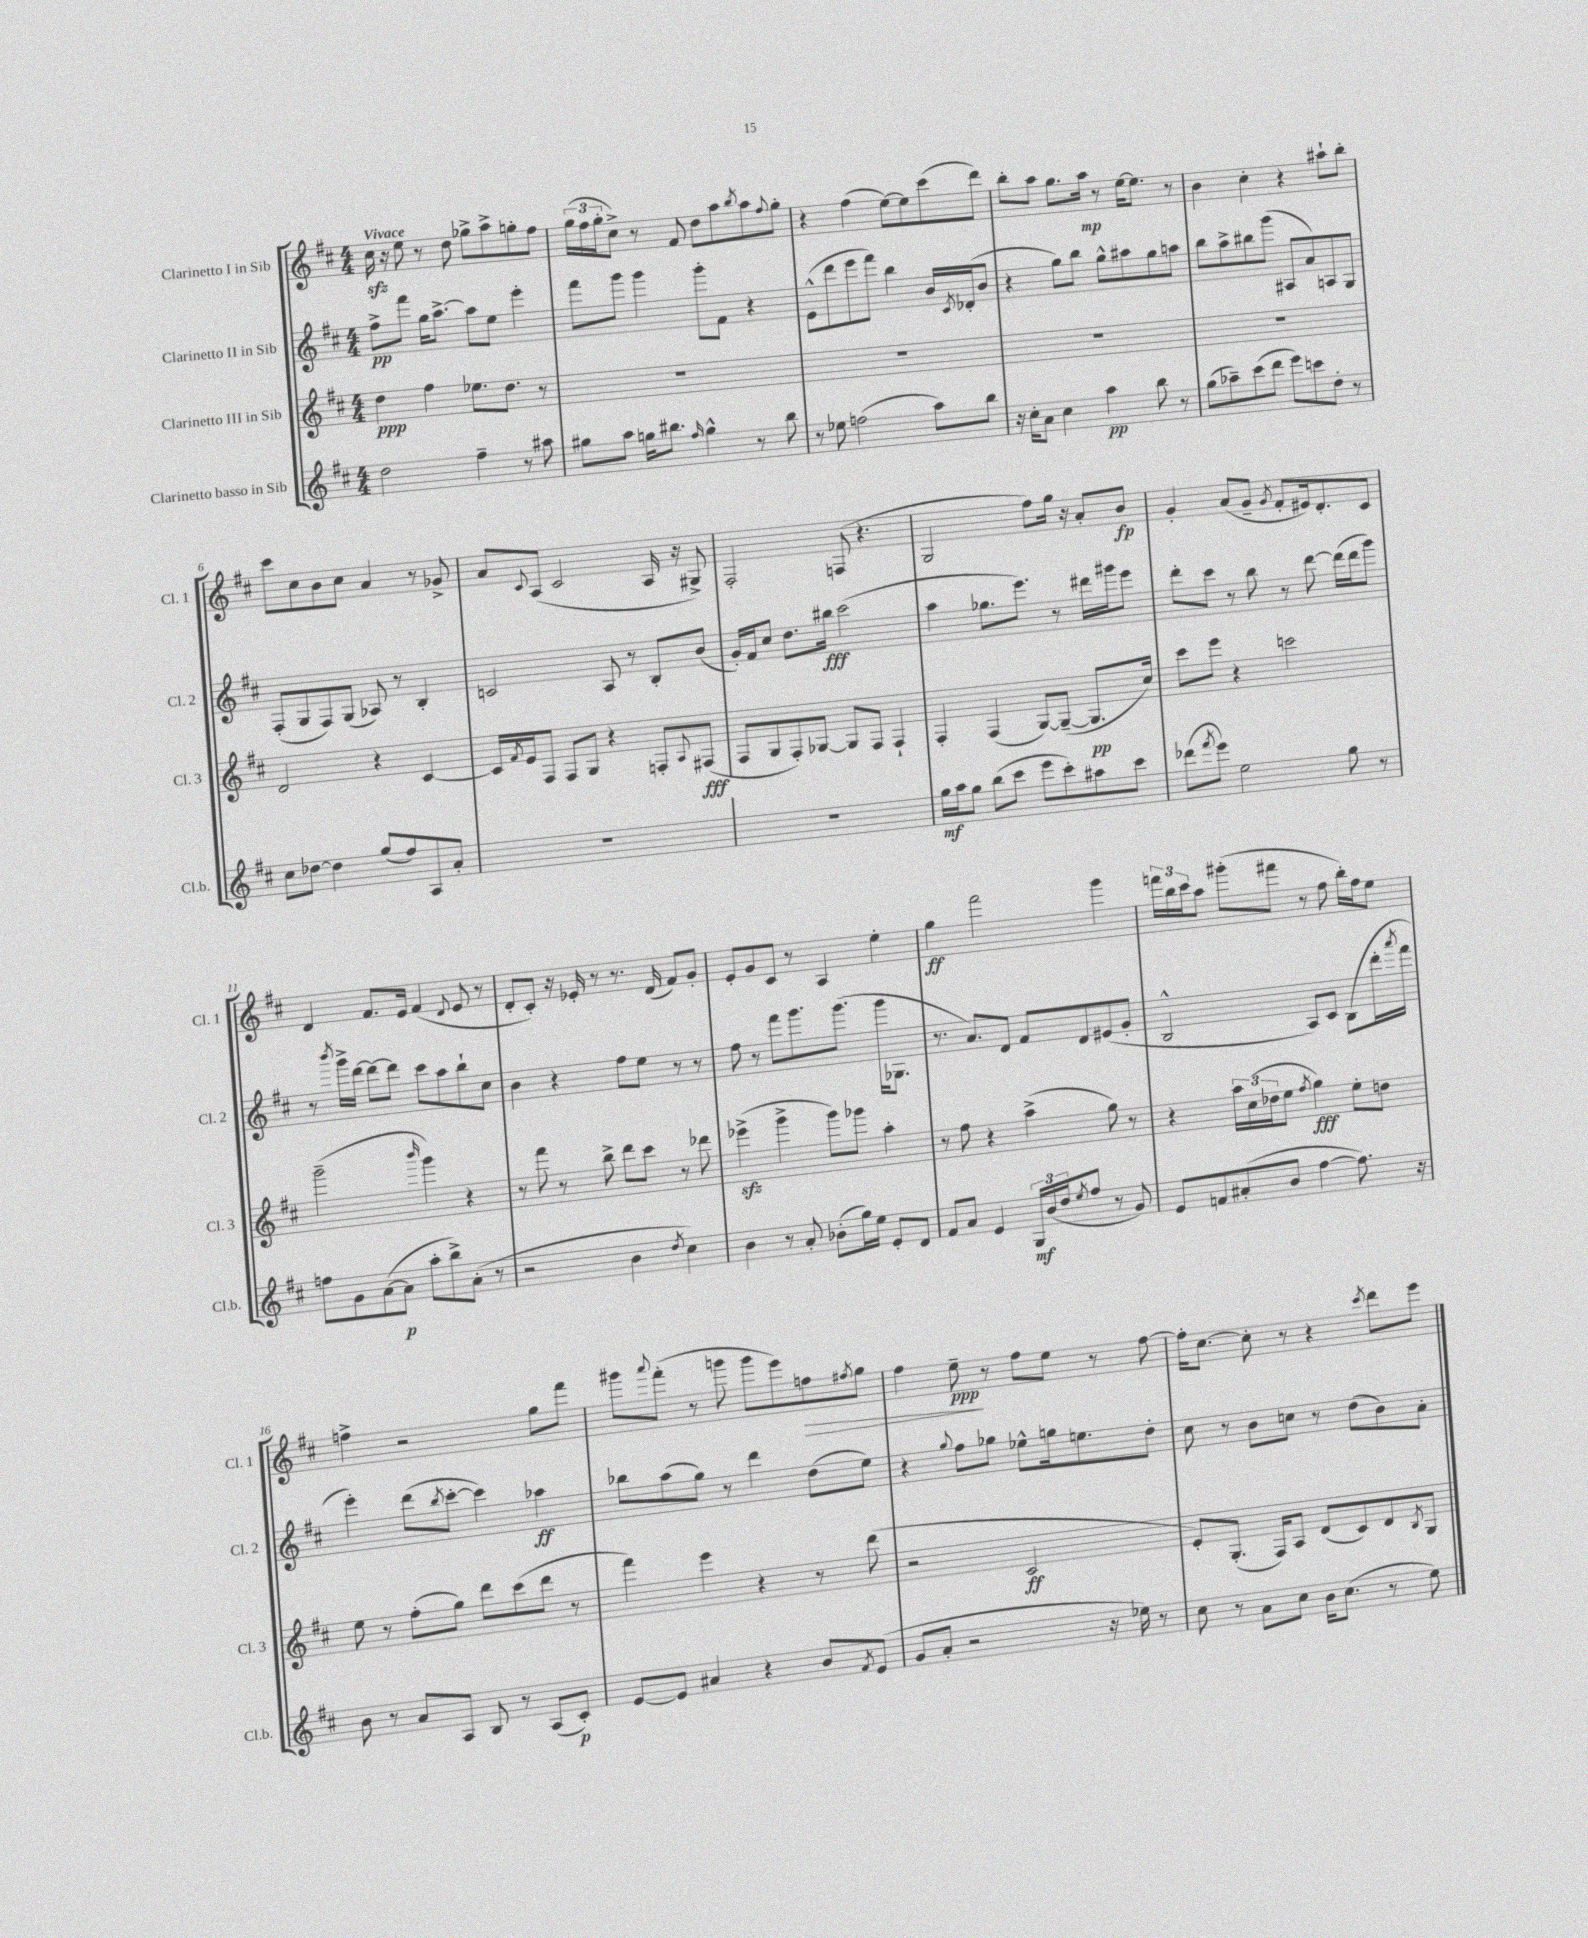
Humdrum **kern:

**kern	**dynam	**kern	**dynam	**kern	**dynam	**kern	**dynam
*part4	*part4	*part3	*part3	*part2	*part2	*part1	*part1
*staff4	*staff4	*staff3	*staff3	*staff2	*staff2	*staff1	*staff1
*I"Clarinetto basso in Sib	*	*I"Clarinetto III in Sib	*	*I"Clarinetto II in Sib	*	*I"Clarinetto I in Sib	*
*I'Cl.b.	*	*I'Cl. 3	*	*I'Cl. 2	*	*I'Cl. 1	*
*clefG2	*	*clefG2	*	*clefG2	*	*clefG2	*
*k[f#c#]	*	*k[f#c#]	*	*k[f#c#]	*	*k[f#c#]	*
*M4/4	*	*M4/4	*	*M4/4	*	*M4/4	*
=1	=1	=1	=1	=1	=1	=1	=1
!	!	!	!	!	!	!LO:TX:a:B:t=Vivace	!
2dd\	.	4dd\	ppp	8ff#^\L	pp	16cc#zz\	.
.	.	.	.	.	.	16r	.
.	.	.	.	8fff#\J	.	8ee\	.
.	.	4ff#\	.	16gg\KL	.	8r	.
.	.	.	.	[8.aa^\J	.	.	.
.	.	.	.	.	.	8dd\	.
4ff#~\	.	8.ee-X\L	.	8aa\L]	.	8gg-X^\L	.
.	.	.	.	8ee\J	.	8aa^\	.
.	.	8.dd\J	.	.	.	.	.
8r	.	.	.	4eee'\	.	8ggn'\	.
8aa#X\	.	8r	.	.	.	8ff#\J	.
=2	=2	=2	=2	=2	=2	=2	=2
8gg#X\L	.	1r	.	8fff#\L	.	(24gg\LL	.
.	.	.	.	.	.	24ff#\	.
.	.	.	.	.	.	24gg'\J	.
8aa\J	.	.	.	8ggg\J	.	8cc#^\J)	.
16ggn\KL	.	.	.	4ggg\	.	8r	.
8.bb#X\J	.	.	.	.	.	.	.
.	.	.	.	.	.	8f#/	.
16qqff#/	.	.	.	.	.	.	.
4gg^^\	.	.	.	8ggg'\L	.	8dd\L	.
.	.	.	.	8f#\J	.	8aa\	.
.	.	.	.	.	.	8qbb/	.
8r	.	.	.	4r	.	8aa\	.
.	.	.	.	.	.	8qqff#/	.
8bb#\	.	.	.	.	.	8gg'\J	.
=3	=3	=3	=3	=3	=3	=3	=3
8r	.	1r	.	(8e^^\L	.	4r	.
8ee-X\	.	.	.	8ddd\	.	.	.
(2ffn\	.	.	.	8eee\	.	(4ff#\	.
.	.	.	.	8fff#\J)	.	.	.
.	.	.	.	4bb\	.	[8ee\L)	.
.	.	.	.	.	.	8ee\]	.
8aa\L)	.	.	.	16b/LL	.	(8ccc#\	.
.	.	.	.	8qc#/	.	.	.
.	.	.	.	(16d-X'/J	.	.	.
8bb\J	.	.	.	8b/J	.	8ddd\J)	.
=4	=4	=4	=4	=4	=4	=4	=4
16r	.	1r	.	4r	.	8bb'\L	.
16cc#'\KL	.	.	.	.	.	.	.
8a\J	.	.	.	.	.	8aa\J	.
4cc#\	.	.	.	8gg\L)	.	8.gg\L	.
.	.	.	.	8bb\J	.	.	.
.	.	.	.	.	.	16aa\Jk	mp
4aa\	pp	.	.	8gg^^\L	.	8r	.
.	.	.	.	8aa#X\	.	[16ee\KL	.
.	.	.	.	.	.	8.ee\J]	.
8bb\	.	.	.	8gg\	.	.	.
8r	.	.	.	8aan\J	.	8r	.
=5	=5	=5	=5	=5	=5	=5	=5
(8gg\L	.	1r	.	8bb\L	.	4b\	.
8aa-X~\)	.	.	.	8aa^\	.	.	.
(8ccc#\	.	.	.	8bb#X\	.	4cc#'\	.
8ddd\J	.	.	.	(8ggg\J	.	.	.
8eee\L)	.	.	.	8A#X/L	.	4r	.
8cccn\	.	.	.	8a/)	.	.	.
8dd'\J	.	.	.	8An/	.	8aa#X`\L	.
8r	.	.	.	8G/J	.	8bb'\J	.
!!LO:LB:g=z
=6	=6	=6	=6	=6	=6	=6	=6
8cc#\L	.	2d/	.	(8F#'/L	.	8ccc#\L	.
[8dd-X\J	.	.	.	8G/	.	8cc#\	.
4dd-\]	.	.	.	8F#/)	.	8b\	.
.	.	.	.	(8G/J	.	8cc#\J	.
(8gg/L	.	4r	.	8A-X/)	.	4a/	.
8ff#/)	.	.	.	8r	.	.	.
8A/	.	[4c#/	.	4B'/	.	8r	.
8a'/J	.	.	.	.	.	8g-X^/	.
=7	=7	=7	=7	=7	=7	=7	=7
1r	.	16c#/LL]	.	2cn/	.	8a/L	.
.	.	8qf#/	.	.	.	.	.
.	.	16e/J	.	.	.	.	.
.	.	.	.	.	.	8qqc#/	.
.	.	8F#/J	.	.	.	(8A/J	.
.	.	8F#/L	.	.	.	2c#/	.
.	.	8G/J	.	.	.	.	.
.	.	4r	.	8A/	.	.	.
.	.	.	.	8r	.	.	.
.	.	8Fn'/L	.	8B'/L	.	16A/	.
.	.	.	.	.	.	16r	.
.	.	8qqA/	.	.	.	.	.
.	.	(8F#X/J	fff	(8b/J	.	8G#X^/)	.
=8	=8	=8	=8	=8	=8	=8	=8
1r	.	8F#/L	.	16g'/LL)	.	2F#'/	.
.	.	.	.	16f#/J	.	.	.
.	.	8G/	.	8cc#/J	.	.	.
.	.	8F#'/)	.	8.dd\L	.	.	.
.	.	[8G-X/J	.	.	.	.	.
.	.	.	.	16bb#X\Jk	fff	.	.
.	.	8G-/L]	.	(2ccc#\	.	(8Fn/	.
.	.	8F#/J	.	.	.	4.r	.
.	.	4F#`/	.	.	.	.	.
=9	=9	=9	=9	=9	=9	=9	=9
16gg\LL	mf	4F#'/	.	4aa\	.	2G/	.
16aa\J	.	.	.	.	.	.	.
8gg\J	.	.	.	.	.	.	.
(8bb\L	.	(4F#/	.	8.gg-X\L	.	.	.
8ccc#\J	.	.	.	.	.	.	.
.	.	.	.	8.eee\J)	.	.	.
8eee\L	.	[8G/L)	.	.	.	8ff#\L)	.
8ccc#'\)	.	(8G~/J_	.	8r	.	16gg\Jk	.
.	.	.	.	.	.	16r	.
8aa#X\	.	8.G/L]	pp	16ddd#X\LL	.	8a'/L	.
.	.	.	.	16ggg#X\J	.	.	.
8ccc#\J	.	.	.	8eee\J	.	8b/J	fp
.	.	16cc#/Jk)	.	.	.	.	.
=10	=10	=10	=10	=10	=10	=10	=10
(8ddd-X\L	.	8ccc#\L	.	8ddd'\L	.	4g'/	.
8qfff#/	.	.	.	.	.	.	.
8eee\J)	.	8eee\J	.	8ccc#\J	.	.	.
2ee\	.	4r	.	8r	.	(8a/L	.
.	.	.	.	8bb\	.	8g~/J	.
.	.	.	.	.	.	8qg/	.
.	.	2cccn\	.	8r	.	8f#'/L	.
.	.	.	.	[8ddd\	.	16e#X/k)	.
.	.	.	.	.	.	8.d'/	.
8gg\	.	.	.	(16ddd\LL]	.	.	.
.	.	.	.	16ddd\J	.	.	.
8r	.	.	.	8ggg\J)	.	8c#/J	.
!!LO:LB:g=z
=11	=11	=11	=11	=11	=11	=11	=11
8ffn\L	.	(2ggg~\	.	8r	.	4d/	.
.	.	.	.	8qbbb/	.	.	.
8g\	.	.	.	16ggg^\LL	.	.	.
.	.	.	.	[16ddd\JJ	.	.	.
([8a\	.	.	.	8ddd\L_	.	8.f#/L	.
8a\J]	p	.	.	8ddd\J]	.	.	.
.	.	.	.	.	.	16e/Jk	.
.	.	16qqbbb/	.	.	.	.	.
8aa'\L	.	4ggg\)	.	8ccc#\L	.	(4f#/	.
8bb^\)	.	.	.	8aa\	.	.	.
.	.	.	.	.	.	8qqd/	.
(8a'\J	.	4r	.	8bb`\	.	8e/	.
8r	.	.	.	8cc#\J	.	8r	.
=12	=12	=12	=12	=12	=12	=12	=12
2r	.	8r	.	4b\	.	8d'/L	.
.	.	8fff#\	.	.	.	8c#'/J)	.
.	.	8r	.	4r	.	16r	.
.	.	.	.	.	.	16e-X'/	.
.	.	8bb^\	.	.	.	8r	.
4b\	.	8ddd\L	.	8ff#\L	.	8.r	.
.	.	8ccc#\J	.	8ee\J	.	.	.
.	.	.	.	.	.	(16d/	.
8qdd/	.	.	.	.	.	.	.
4cc#\)	.	8r	.	8r	.	8f#/L)	.
.	.	8ddd-X\	.	8r	.	8g'/J	.
=13	=13	=13	=13	=13	=13	=13	=13
4b\	.	(4eee-Xzz^\	.	8ff#\	.	8e'/L	.
.	.	.	.	8r	.	8g/	.
8r	.	4ggg^\	.	8fff#\L	.	8c#/J	.
8a'/	.	.	.	8.ggg\	.	8r	.
(8b-X'\L	.	8ggg\L)	.	.	.	4A/	.
.	.	.	.	(8.ggg\J	.	.	.
16gg\L)	.	8ggg-X\J	.	.	.	.	.
16ee\JJ	.	.	.	.	.	.	.
8e'/L	.	4aa'\	.	16ggg\KL	.	4ee'\	.
.	.	.	.	8.G-X\J	.	.	.
8d/J	.	.	.	.	.	.	.
=14	=14	=14	=14	=14	=14	=14	=14
8f#/L	.	8r	.	8.r	.	4gg\	ff
8a/J	.	8ff#\	.	.	.	.	.
.	.	.	.	8.a/L)	.	.	.
4e/	.	4r	.	.	.	2fff#\	.
.	.	.	.	8d/J	.	.	.
24G/LL	mf	(4aa^\	.	8f#/L	.	.	.
(24b/	.	.	.	.	.	.	.
24dd/J	.	.	.	.	.	.	.
8qee/	.	.	.	.	.	.	.
8ff#/J	.	.	.	8d/	.	.	.
8r	.	8gg\)	.	(8e#X/	.	4ggg\	.
8g/)	.	8r	.	8g'/J	.	.	.
=15	=15	=15	=15	=15	=15	=15	=15
8e/L	.	4r	.	2B^^/	.	24fffn\LL	.
.	.	.	.	.	.	24bb\	.
.	.	.	.	.	.	24ccc#\J	.
8fn/	.	.	.	.	.	8aa\J	.
(8a#X'/	.	24aa\LL	.	.	.	(8ggg#X'\L	.
.	.	(24cc#\	.	.	.	.	.
.	.	24dd-X\J	.	.	.	.	.
8b/J	.	8ee\J	.	.	.	8fff#X\J	.
.	.	8qff#/	.	.	.	.	.
[4ff#\	.	4gg\)	fff	8A/L)	.	8r	.
.	.	.	.	8c#/J	.	8ff#\	.
8.ff#\])	.	8ee'\L	.	(8B\L	.	16bb'\LL)	.
.	.	.	.	.	.	16ff#\J	.
.	.	8ddn\J	.	16ddd'\L	.	8ee\J	.
.	.	.	.	8qaaa/	.	.	.
16r	.	.	.	16fff#\JJ	.	.	.
!!LO:LB:g=z
=16	=16	=16	=16	=16	=16	=16	=16
8b\	.	8ee\	.	4eee'\)	.	4ffn^\	.
8r	.	8r	.	.	.	.	.
8a/L	.	(8ff#'\L	.	(8ddd\L	.	2r	.
.	.	.	.	8qbb/	.	.	.
8A/J	.	8gg\J)	.	[8ccc#'\J	.	.	.
8B/	.	8ddd\L	.	4ccc#\])	.	.	.
8r	.	(8ccc#\	.	.	.	.	.
(8A/L	.	8ddd\J	.	4aa-X\	ff	8gg\L	.
8c#'/J)	p	8r	.	.	.	8fff#\J	.
=17	=17	=17	=17	=17	=17	=17	=17
[8e/L	.	4fff#\)	.	8bb-X\L	.	8ggg#X\L	.
.	.	.	.	.	.	8qqaaa/	.
8e/J]	.	.	.	(8aa\	.	(8fff#'\J	.
4a#X/	.	4eee\	.	8gg\J)	.	8r	.
.	.	.	.	8r	.	8gggn\	.
4r	.	4r	.	4ddd\	.	8ggg\L	.
.	.	.	.	.	.	8eee\)	.
!	!	!	!	!	!	!	!LO:HP:b
8b/L	.	8r	.	(8dd\L	.	8ffn\	>
8qf#/	.	.	.	.	.	8qff#X/	.
(8e/J	.	(8ddd\	.	8ee\J)	.	8gg\J	.
=18	=18	=18	=18	=18	=18	=18	=18
8g/L	.	2r	.	4r	.	4ff#\	.
8a'/J	.	.	.	.	.	.	.
.	.	.	.	8qqgg/	.	.	.
2r	.	.	.	8ff#\L	.	8ee~\	ppp
.	.	.	.	8gg-X\J	.	8r	]
.	.	2c#/	ff	8ee-X^^\L	.	8ff#\L	.
.	.	.	.	16ggn\k	.	8ee\J	.
.	.	.	.	8.een\	.	.	.
16r	.	.	.	.	.	8r	.
16ee-X\)	.	.	.	.	.	.	.
8r	.	.	.	8dd'\J	.	[8ff#\	.
=19	=19	=19	=19	=19	=19	=19	=19
8cc#\	.	8e'/L)	.	8cc#\	.	16ff#'\KL]	.
.	.	.	.	.	.	[8.cc#\J	.
8r	.	(8.G'/J	.	8r	.	.	.
8a\L	.	.	.	8b\L	.	8cc#'\]	.
.	.	16F#/KL)	.	.	.	.	.
8cc#\J	.	8A/J	.	8ccn\J	.	8r	.
16b\KL	.	(8d/L	.	8r	.	4r	.
(8.cc#\J	.	.	.	.	.	.	.
.	.	8c#/)	.	(8dd\L	.	.	.
.	.	.	.	.	.	8qccc#/	.
8r	.	8d/	.	8b\)	.	8ddd\L	.
.	.	8qB/	.	.	.	.	.
8ee\)	.	8G/J	.	8a'\J	.	8eee\J	.
==	==	==	==	==	==	==	==
*-	*-	*-	*-	*-	*-	*-	*-
